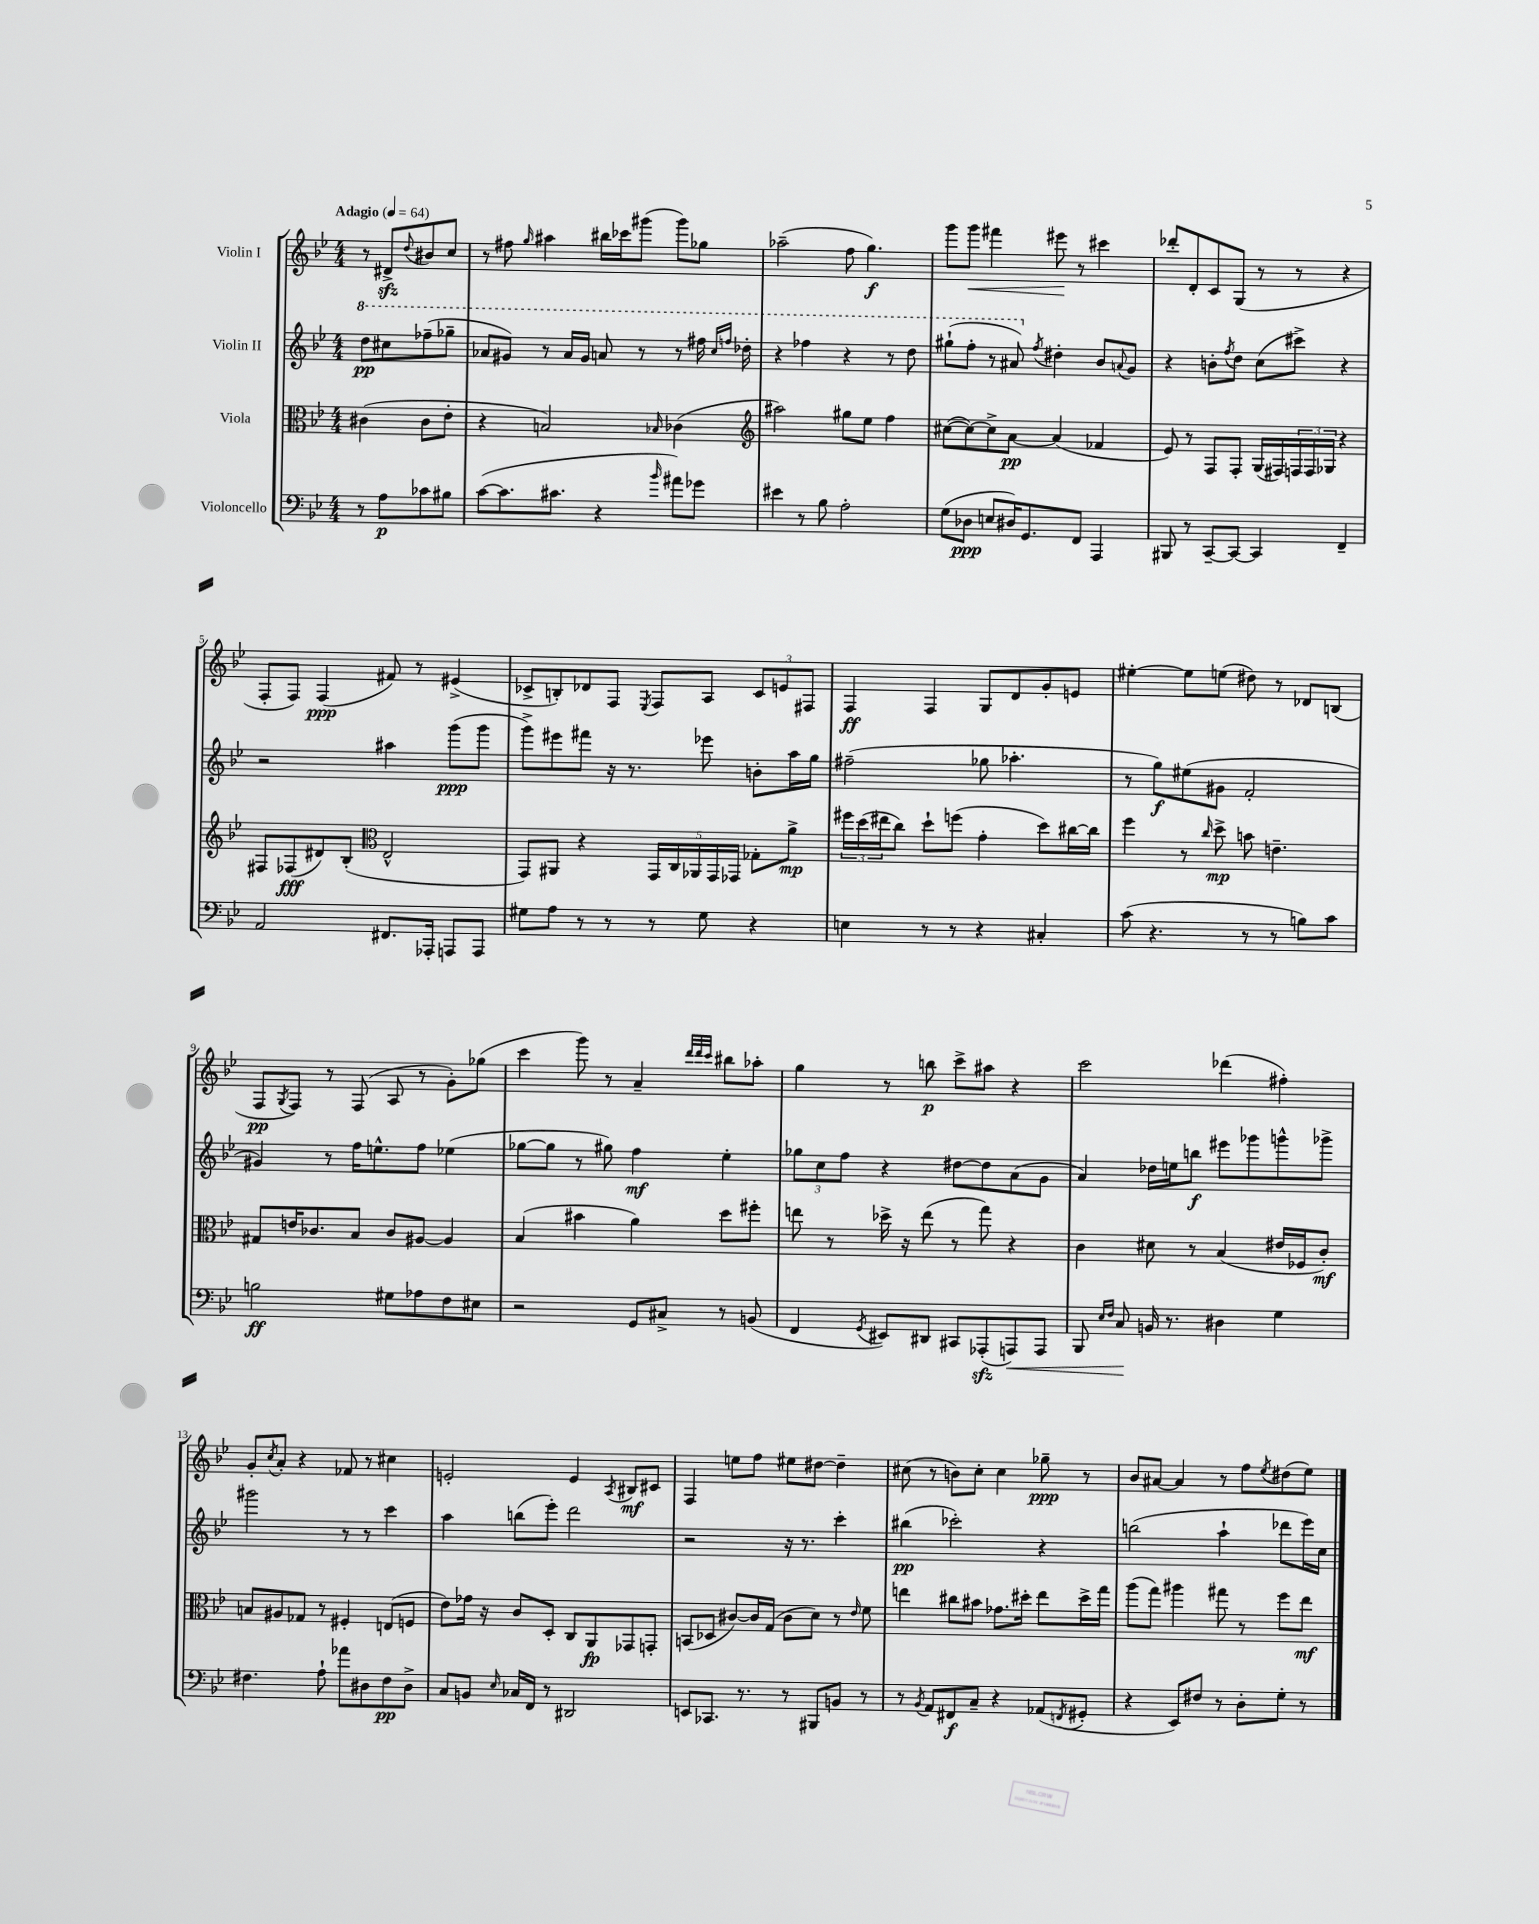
<<
\new StaffGroup <<
\new Staff = "s0" \with { instrumentName = "Violin I" } {
    \clef treble \key bes \major \numericTimeSignature \time 4/4 \partial 2 \tempo "Adagio" 4 = 64
    r8 dis'8->\sfz \appoggiatura { d''8 } bis'8 c''8 |
    r8 fis''8 \grace { g''16 } ais''4 bis''16 ces'''16 gis'''8( gis'''8) ges''8 |
    aes''2--( f''8 g''4.\f) |
    g'''8 g'''8\< fis'''4 eis'''8\! r8 cis'''4 |
    des'''8-. d'8-. c'8 g8( r8 r8 r4 |
    f8-. f8) f4\ppp( fis'8) r8 eis'4->( |
    ces'8-> b8-.) des'8 f8 \acciaccatura { ees8 } f8 a8 \tuplet 3/2 { ces'8 e'8 fis8 } |
    f4\ff f4 g8 d'8 g'8-. e'8 |
    eis''4~-. eis''8 e''8( dis''8) r8 des'8 b8( |
    f8\pp \acciaccatura { g8 } f8) r8 f8( a8 r8 g'8-.) ges''8( |
    c'''4 g'''8) r8 a'4-- \grace { d'''32 d'''32 c'''32 } bis''8 aes''8-. |
    g''4 r8 b''8\p c'''8-> ais''8 r4 |
    c'''2 des'''4( fis''4-.) |
    g'8-. \acciaccatura { c''8 } a'8-. r4 fes'8 r8 cis''4 |
    e'2-. e'4 \acciaccatura { a8 } bis8\mf cis'8 |
    f4 e''8 f''8 eis''8 dis''8~ dis''4-- |
    cis''8( r8 b'8) cis''8-. cis''4 ges''8--\ppp r8 |
    bes'8 ais'8~ ais'4 r8 f''8 \acciaccatura { ees''8 } dis''8( ees''8) \bar "|." |
}
\new Staff = "s1" \with { instrumentName = "Violin II" } {
    \clef treble \key bes \major \numericTimeSignature \time 4/4 \partial 2
    \ottava #1 d'''8\pp cis'''8 fes'''8--( ges'''8-- |
    aes''8 gis''8) r8 aes''16 gis''16 a''8 r8 r8 fis'''16 \grace { c'''16 f'''16 } des'''16-. |
    r4 fes'''4 r4 r8 d'''8 |
    gis'''8-!( f'''8-. r8 ais''8) \ottava #0 \acciaccatura { f''8 } dis''4-. bes'8 \appoggiatura { a'!8 } g'8 |
    r4 b'8-. \acciaccatura { f''8 } d''8 c''8( cis'''8->) r4 |
    r2 ais''4 g'''8\ppp( g'''8 |
    g'''8->) eis'''8 fis'''8 r16 r8. ees'''8 b'8-. a''16 g''16 |
    fis''2--( ges''8 aes''4.-. |
    r8 g''8\f) eis''8( gis'8 f'2-. |
    gis'4) r8 f''16 e''8.-^ f''8 ees''4( |
    ges''8~ ges''8 r8 gis''8) f''4\mf ees''4-. |
    \tuplet 3/2 { ges''8 c''8 f''8 } r4 dis''8~ dis''8 a'8( g'8 |
    a'4) des''16 e''16 b''8\f eis'''8 ges'''8 g'''8-^ ges'''8-> |
    gis'''2 r8 r8 c'''4 |
    a''4 b''8( ees'''8-.) d'''2 |
    r2 r16 r8. c'''4-. |
    bis''4\pp( ces'''2-.) r4 |
    b''2( a''4-! des'''8 ees'''16) c''16 \bar "|." |
}
\new Staff = "s2" \with { instrumentName = "Viola" } {
    \clef alto \key bes \major \numericTimeSignature \time 4/4 \partial 2
    cis'4( cis'8 ees'8-. |
    r4 b2) \grace { bes16 } ces'4( |
    \clef treble ais''2) gis''8 ees''8 f''4 |
    cis''8~( cis''8~) cis''8-> a'8~\pp a'4( fes'4 |
    ees'8) r8 f8 f8-. g16( fis16) \tuplet 3/2 { f16 f16 ges16 } r4 |
    fis8 fes8\fff( dis'8) bes8-.( \clef alto ees2-^ |
    g,8) ais,8 r4 \tuplet 5/4 { g,16 c16 aes,16 g,16 ges,16 } ges8-. a'8->\mp |
    \tuplet 3/2 { fis''16 d''16( eis''16 } c''8) d''8-! f''8( g'4-. d''8) cis''16~ cis''16 |
    f''4 r8 \grace { c''16 } d''8->\mp b'8 e'4.-- |
    gis8 e'16 ces'8. bes8 ces'8 ais8~ ais4 |
    bes4( bis'4 a'4) d''8 fis''8-. |
    e''8 r8 des''16-> r16 e''8( r8 g''8) r4 |
    c'4 dis'8 r8 bes4( eis'16 fes16 c'8-.\mf) |
    b8 ais8 ges8 r8 fis4-. e8( f8 |
    ees'8) ges'16 r16 c'8 d8-. c8 a,8\fp ges,8 g,8-. |
    b,8( des8 cis'8~) cis'16 g16( cis'8 d'8) r8 \grace { ees'16 } f'8 |
    e''4 cis''8 bis'8 ges'8. dis''16-. e''8 dis''16-> g''16 |
    a''8( g''8) ais''4 gis''8 r8 f''8 ees''8\mf \bar "|." |
}
\new Staff = "s3" \with { instrumentName = "Violoncello" } {
    \clef bass \key bes \major \numericTimeSignature \time 4/4 \partial 2
    r8 a8\p ces'8 bis8 |
    c'8~( c'8. cis'8. r4 \grace { bes'16 } ais'8) ges'8 |
    eis'4 r8 bes8 a2-. |
    g8( des8\ppp e8 dis16) g,8. f,8 a,,4 |
    bis,,8 r8 c,8~-- c,8~ c,4 f,4-- |
    a,2 fis,8. aes,,16-. a,,8 a,,8 |
    gis8 a8 r8 r8 r8 gis8 r4 |
    e4 r8 r8 r4 cis4-. |
    c'8( r4. r8 r8 b8) c'8 |
    b2\ff gis8 aes8 f8 eis8 |
    r2 g,8 cis8-> r8 b,8( |
    f,4 \acciaccatura { g,8 } eis,8) dis,8 cis,8 aes,,8-.\sfz( a,,8\<) a,,8 |
    bes,,8 \grace { ees16 f16 } c8\! b,16 r8. dis4 g4 |
    fis4. a8-! aes'8 dis8 fis8\pp dis8-> |
    c8 b,8 \grace { ees16 } ces16 f,16 r8 dis,2 |
    e,8 ces,8. r8. r8 bis,,8 b,8 r8 |
    r8 \acciaccatura { bes,8 } a,8 fis,8\f c8-- r4 aes,8( \acciaccatura { f,8 } gis,8-. |
    r4 ees,8) fis8 r8 d8-. g8-. r8 \bar "|." |
}
>>
>>
